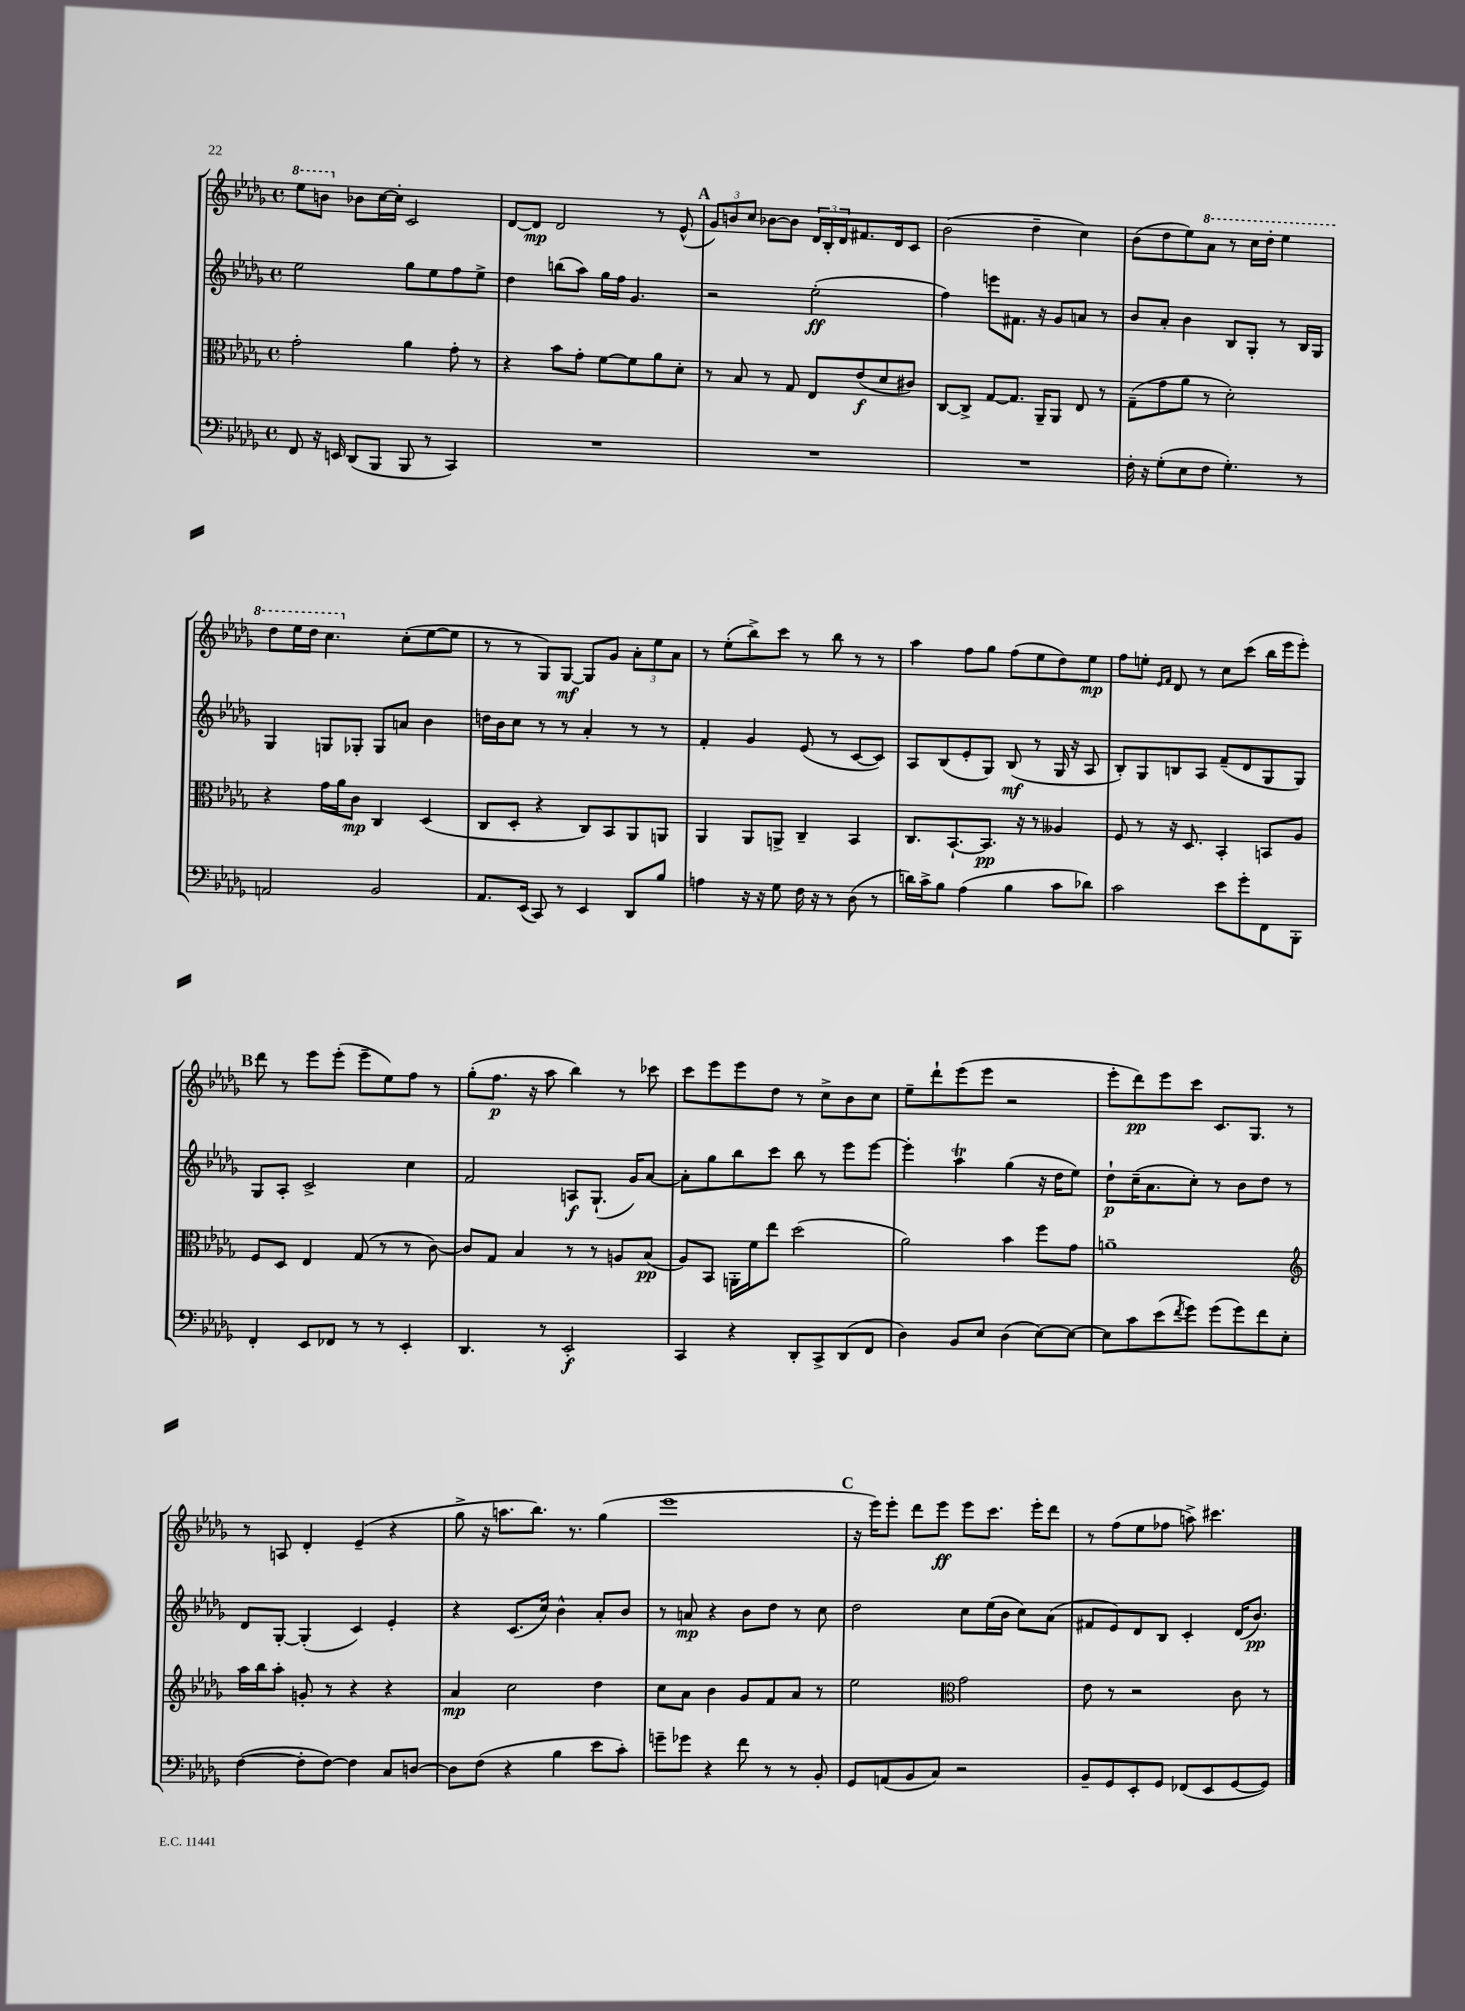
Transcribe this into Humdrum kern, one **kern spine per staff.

**kern	**kern	**kern	**kern
*staff4	*staff3	*staff2	*staff1
*clefF4	*clefC3	*clefG2	*clefG2
*k[b-e-a-d-g-]	*k[b-e-a-d-g-]	*k[b-e-a-d-g-]	*k[b-e-a-d-g-]
*M4/4	*M4/4	*M4/4	*M4/4
*met(c)	*met(c)	*met(c)	*met(c)
8FF	2g-'	2ee-	8eee-
16r	.	.	8bb
16EE	.	.	.
(8DD-	.	.	8b-
8BBB-	.	.	[16cc
.	.	.	16cc']
8BBB-	4a-	8gg-	2c
8r	.	8ee-	.
4CC)	8g-'	8ff	.
.	8r	8ee-^	.
=	=	=	=
1r	4r	4dd-	[8d-
.	.	.	8d-]
.	8b-	(8bb	2d-
.	8g-'	8aa-)	.
.	[8f	16gg-	.
.	.	16ff	.
.	8f]	4.g-	.
.	8a-	.	8r
.	8d-'	.	(8e-^^
=	=	=	=
1r	8r	2r	12g-)
.	.	.	12b
.	8B-	.	.
.	.	.	12cc
.	8r	.	[8b-
.	8G-	.	8b-]
.	8E-	(2ee-'	24d-
.	.	.	24B-'
.	.	.	24d-
.	(8e-	.	8.f#
.	8d-	.	.
.	.	.	16d-
.	8c#)	.	8c
=	=	=	=
1r	[8C	4ff)	(2b-
.	8C^]	.	.
.	[8G-	8eee	.
.	8.G-]	8.f#	.
.	.	.	4dd-~
.	16AA-~	16r	.
.	8AA-	8g-	.
.	8E-	8a	4cc)
.	8r	8r	.
=	=	=	=
16F'	(8G-~	8b-	(8b-
16r	.	.	.
(8G-'	8g-	8a-'	8dd-
8E-	8a-	4b-	8ee-)
8F	8r	.	8aa-
4.G-')	2d-')	8B-	8r
.	.	8G-'	16ccc
.	.	.	16ddd-'
.	.	8r	4eee-
8r	.	16B-	.
.	.	16G-	.
=	=	=	=
2AA	4r	4G-	8ddd-
.	.	.	16eee-
.	.	.	16ddd-
.	16g-	8G	4.ccc
.	16a-	.	.
.	8c	8G-'	.
2BB-	4C	8G-	.
.	.	8a	(8cc'
.	(4D-	4b-	[8ee-
.	.	.	8ee-]
=	=	=	=
8.AA-	8C	16dd	8r
.	.	16b-	.
.	8D-'	8cc	8r
(16EE-	.	.	.
8CC)	4r	8r	8G-)
8r	.	8r	[8G-
4EE-	8C)	4a-'	8G-]
.	8BB-	.	8g-
8DD-	8AA-	8r	12a-'
.	.	.	12ee-
8B-	8AA	8r	.
.	.	.	12a-
=	=	=	=
4A	4AA-	4f'	8r
.	.	.	(8ee-'
16r	8AA-	4g-	8bb-^)
16r	.	.	.
8G-	8AA^	.	8ccc
16F	4C~	(8e-	8r
16r	.	.	.
8r	.	8r	8bb-
(8D-	4BB-	[8c	8r
8r	.	8c])	8r
=	=	=	=
16d)	8.C	8A-	4aa-
16c^	.	.	.
8B-	.	(8B-	.
.	[8.BB-`	.	.
(4A-	.	8e-'	8ff
.	8.BB-]	8G-)	8gg-
4B-	.	(8B-	(8ff
.	16r	.	.
.	8r	8r	8ee-
8c	4A--	16G-	8dd-)
.	.	16r	.
8d-)	.	8A-	8ee-
=	=	=	=
2c	8F	8B-')	8ff
.	8r	8G-	8ee'
.	.	.	16qqe-
.	.	.	16qqf
.	16r	8B	8d-
.	8.D-	.	.
.	.	8A-	8r
8e-	4BB-'	(8f~	8cc
8g-'	.	8d-	(8ccc
8FF	8BB	8G-	16bb-
.	.	.	16eee-
8BBB-'	8A-	8G-)	8eee-')
=	=	=	=
4FF'	8F	8G-	8ddd-
.	8D-	8A-'	8r
8EE-	4E-	2c^	8eee-
8FF-	.	.	(8eee-'
8r	(8G-	.	8eee-~
8r	8r	.	8ee-)
4EE-'	8r	4cc	8ff
.	[8c)	.	8r
=	=	=	=
4.DD-	8c]	2f	(8gg-'
.	8G-	.	8.ff
.	4B-	.	.
.	.	.	16r
8r	.	.	8aa-
2EE-'	8r	8A	4bb-)
.	8r	(8.G-`	.
.	8A	.	8r
.	.	16g-)	.
.	(8B-	[8a-	8ccc-
=	=	=	=
4CC	8A-)	8a-']	8ccc
.	8BB-	8gg-	8eee-
4r	16AA'	8bb-	8eee-
.	16f	.	.
.	8ee-	8ccc	8dd-
8DD-'	(2dd-	8bb-	8r
8CC^	.	8r	8cc^
(8DD-	.	8eee-	8b-
8FF	.	[8eee-	8cc
=	=	=	=
4D-)	2a-)	4eee-']	8ee-~
.	.	.	8ddd-`
8BB-	.	4aa-	(8eee-
8E-	.	.	8eee-
(4D-	4b-	(4gg-	2r
[8E-)	8ff	16r	.
.	.	16dd-	.
8E-_	8g-	8ee-)	.
=	=	=	=
8E-]	1a~	8dd-`	8eee-'
8c	.	(16cc~	8ddd-)
.	.	8.a-	.
(8e-	.	.	8eee-
8qf	.	.	.
8g-)	.	8cc')	8ccc
(8g-	.	8r	8.c
8g-)	.	8b-	.
.	.	.	8.G-
8f	.	8dd-	.
8E-'	.	8r	8r
=	=	=	=
*	*clefG2	*	*
([4F	16aa-	8d-	8r
.	16bb-	.	.
.	8aa-'	[8G-'	8A
8F']	8g'	(4G-']	4d-'
[8F)	8r	.	.
4F]	4r	4c)	(4e-~
8C	4r	4e-'	4r
[8D	.	.	.
=	=	=	=
8D]	4a-	4r	8gg-^
(8F	.	.	16r
.	.	.	8.aa
4r	2cc	(8.c	.
.	.	.	8.bb-)
.	.	16cc)	.
4B-	.	4b-^^	.
.	.	.	8.r
8e-	4dd-	8a-'	(4gg-
8c')	.	8b-	.
=	=	=	=
8g~	8cc	8r	1eee-
8g-	8a-	8a	.
4r	4b-	4r	.
8f	8g-	8b-	.
8r	8f	8dd-	.
8r	8a-	8r	.
8BB-'	8r	8cc	.
=	=	=	=
8GG-	2ee-	2dd-	16r
.	.	.	16eee-)
(8AA	.	.	8eee-'
8BB-	.	.	8ddd-
8C)	.	.	8eee-
*	*clefC3	*	*
2r	2g-	8cc	8eee-
.	.	(16ee-	8.ccc
.	.	16b-	.
.	.	8cc)	.
.	.	.	16eee-'
.	.	(8a-	8ddd-
=	=	=	=
8BB-~	8e-	8f#	8r
8GG-	8r	8e-)	(8ff
8EE-'	2r	8d-	8ee-
8GG-	.	8B-	8ff-
(8FF-	.	4c'	8aa^)
8EE-	.	.	4.ccc#
[8GG-	8c	(16d-	.
.	.	8.b-)	.
8GG-])	8r	.	.
==	==	==	==
*-	*-	*-	*-
